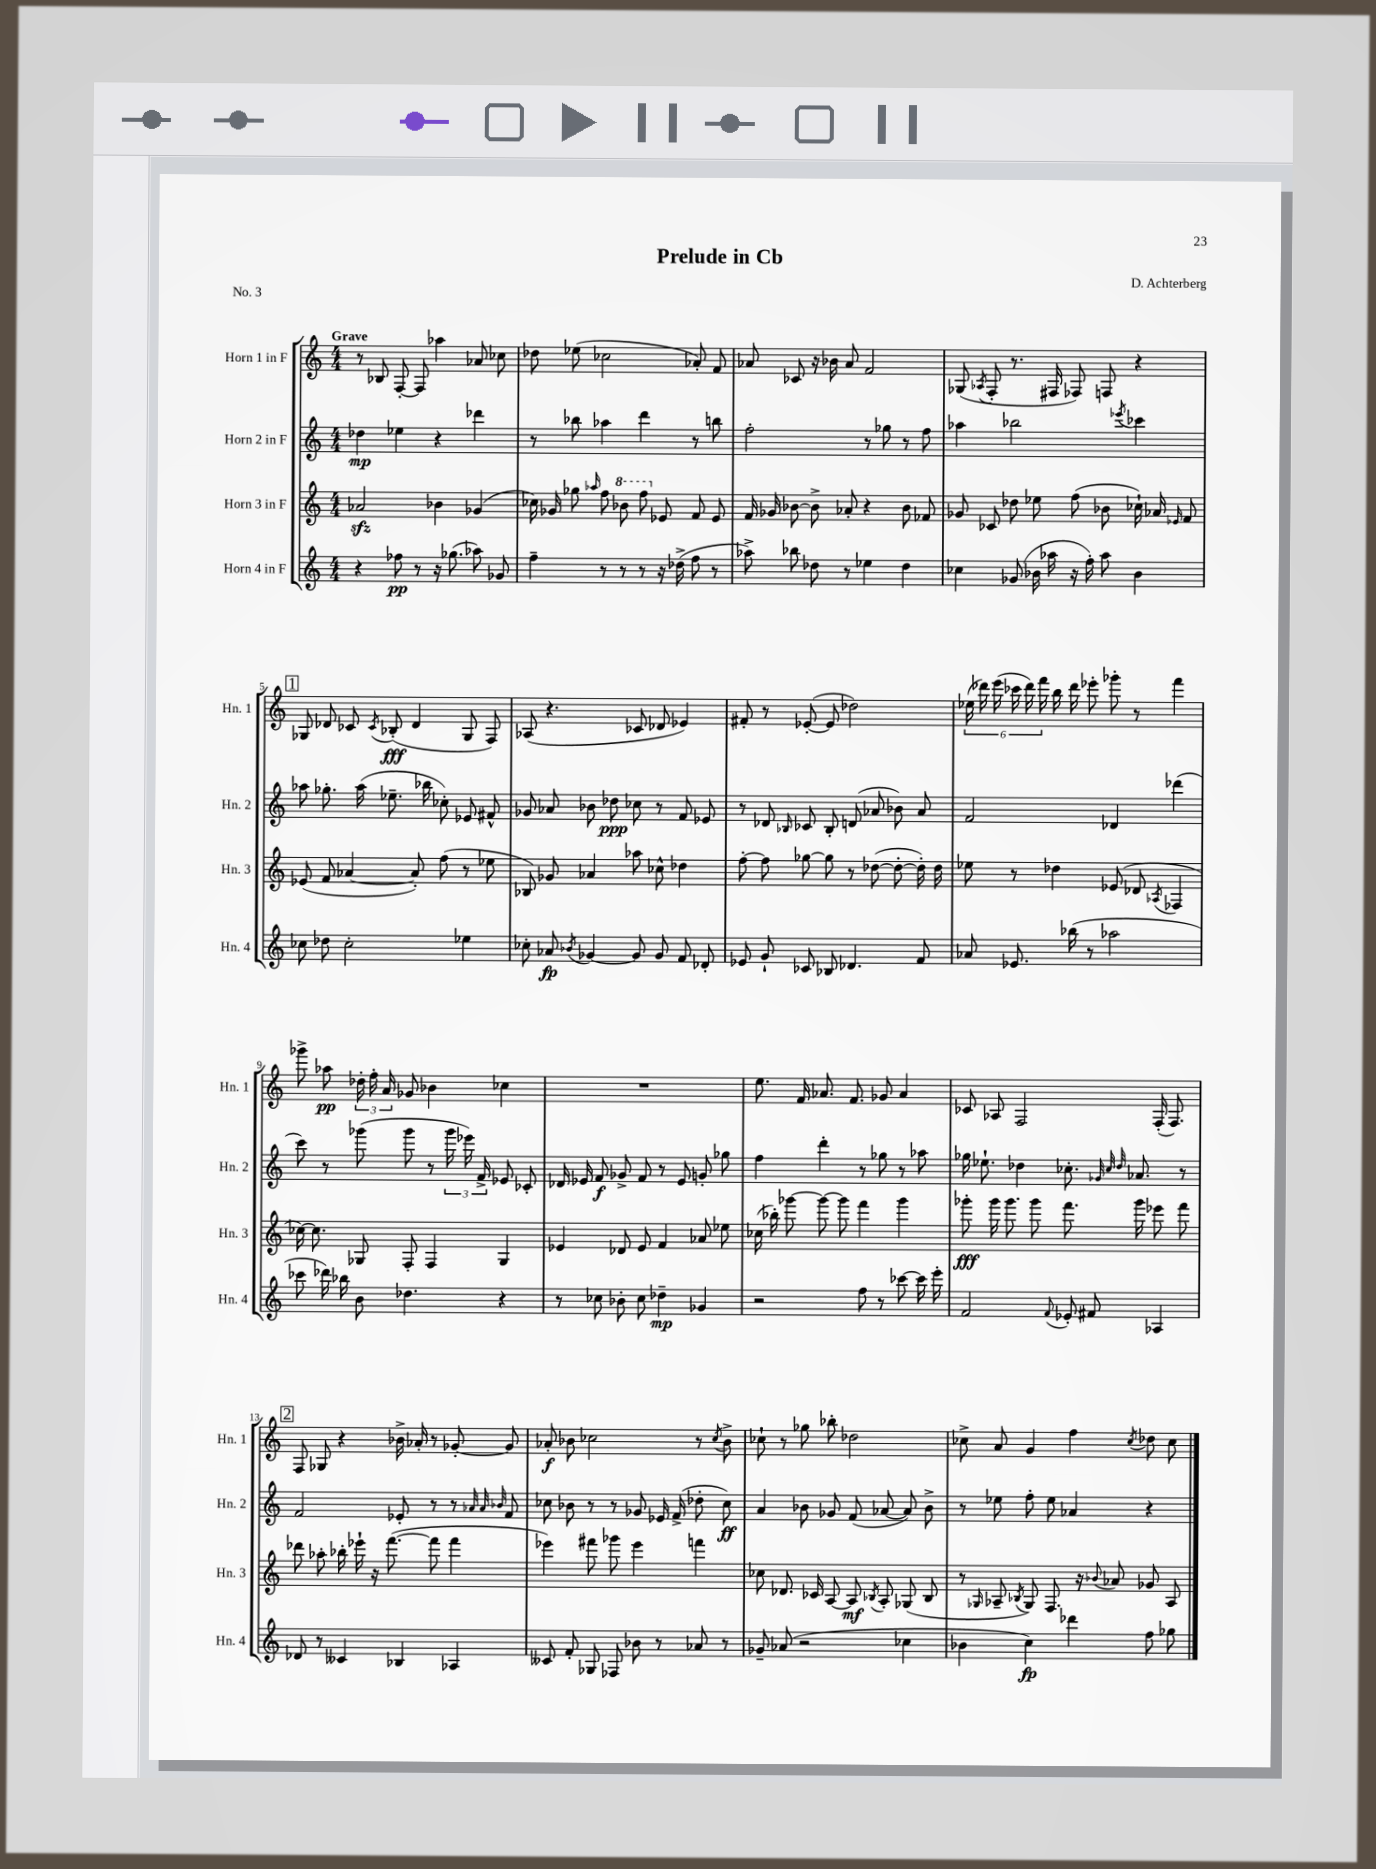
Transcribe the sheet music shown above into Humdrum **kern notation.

**kern	**kern	**kern	**kern
*staff4	*staff3	*staff2	*staff1
*clefG2	*clefG2	*clefG2	*clefG2
*k[]	*k[]	*k[]	*k[]
*M4/4	*M4/4	*M4/4	*M4/4
4r	2a-/	4dd-\	8r
.	.	.	8B-/
8ff-\	.	4ee-\	[8F'/
8r	.	.	8F/]
16r	4b-\	4r	4aa-\
(8.gg-\	.	.	.
8aa-\)	(4g-/	4ddd-\	8a-/
8g-/	.	.	8cc-\
=	=	=	=
4ff~\	16cc-\)	8r	8dd-\
.	16g-/	.	.
.	8gg-\	8bb-\	(8ee-\
.	16qqaa-/	.	.
8r	8ff\	4aa-\	2cc-\
8r	8bb-\	.	.
8r	8fff\	4ddd\	.
16r	8e-/	.	.
(16dd-^\	.	.	.
8ff\	8f/	8r	8a-'/)
8r	8e-/	8bb\	8f/
=	=	=	=
8aa-^\)	16f/	2ff'\	8a-/
.	16g-/	.	.
8bb-\	[8b-\	.	8c-/
8dd-\	8b-^\]	.	16r
.	.	.	16b-\
8r	8a-'/	.	8a-/
4ee-\	4r	8r	2f/
.	.	8gg-\	.
4dd-\	8b-\	8r	.
.	8f-/	8ff\	.
=	=	=	=
4cc-\	8g-/	4aa-\	(8G-/
.	.	.	8qA-/
.	8c-/	.	8F'/
(8g-/	8dd-\	2bb-\	8.r
16b-\	8ee-\	.	.
16aa-\	.	.	16F#/
16r	(8ff\	.	8F-/)
16ff'\)	.	.	.
8aa-\	8b-\	.	8F/
.	.	8qeee-/	.
4b-\	16cc-`\)	4ccc-\	4r
.	16a-/	.	.
.	16qqe-/	.	.
.	8f/	.	.
=	=	=	=
8cc-\	(8e-/	8aa-\	8G-/
8dd-\	8f/	8.gg-'\	8d-/
2cc-'\	[4a-/	.	8c-/
.	.	(16aa-\	.
.	.	.	8qc-/
.	.	8.ee-~\	(8B-'/
.	8a-'/])	.	4d-/
.	.	16bb-\	.
.	(8ff\	8cc-'\)	.
4ee-\	8r	8e-/	8G-/
.	8ee-\	8f#^^/	8F/)
=	=	=	=
8cc-'\	8B-/)	8g-/	(8A-/
8a-/	8g-/	8a-/	4.r
8qb-/	.	.	.
[4g-/	4a-/	8b-\	.
.	.	8dd-\	.
8g-/]	8aa-\	8cc-\	8c-/
8g-/	8cc-^^\	8r	8d-/
8f/	4dd-\	8f/	4e-/)
8d-'/	.	8e-/	.
=	=	=	=
8e-/	[8ff'\	8r	8f#'/
8g`/	8ff\]	8d-/	8r
.	.	16qqB-/	.
8c-/	[8gg-\	8c-/	([8e-'/
8B-/	8gg-\]	8B-'/	8e-/]
4.d-/	8r	(8d/	2dd-\)
.	([8dd-\	8a-/	.
.	8dd-'\_	8b-\)	.
8f/	16dd-'\])	8a-/	.
.	16dd-\	.	.
=	=	=	=
8a-/	8ee-\	2f/	(24ee-\
.	.	.	24ddd-\)
.	.	.	(24eee\
8.e-/	8r	.	24ccc-\
.	.	.	24ddd-\)
.	.	.	24fff\
.	4dd-\	.	16bb\
(16bb-\	.	.	16ddd-\
8r	.	.	8eee-'\
2aa-\	(8e-/	4d-/	8ggg-'\
.	8d-/	.	8r
.	8qA-/	.	.
.	4F-/	(4ddd-\	4fff\
=	=	=	=
8ccc-\	[16cc-\)	8ccc\)	8ggg-^\
.	8.cc-\]	.	.
16ddd-\)	.	8r	8aa-\
16bb-\	.	.	.
8b\	8G-/	(8ggg-\	24dd-'\
.	.	.	24ff'\
.	.	.	24a/
4.dd-\	8F'/	8ggg-\	8g-/
.	4F/	8r	4b-\
.	.	24ggg-\	.
.	.	24eee-\)	.
.	.	24f^/	.
4r	4G-/	8e-/	4cc-\
.	.	8c-'/	.
=	=	=	=
8r	4e-/	16d-/	1r
.	.	16e-/	.
8cc-\	.	8f/	.
8b-'\	8d-/	8g-^/	.
8cc-\	8e-/	8f/	.
4dd-~\	4f/	8r	.
.	.	8e-/	.
4g-/	8a-/	8g'/	.
.	8ee-\	8gg-\	.
=	=	=	=
2r	(16cc-\	4ff\	8.ee\
.	16bb-'\)	.	.
.	[8ggg-\	.	.
.	.	.	16f/
.	8ggg-\_	4ddd'\	8.a-/
.	8ggg-\]	.	.
.	.	.	8.f/
8ff\	4fff\	8r	.
8r	.	8gg-\	8g-/
[8ccc-\	4ggg-\	8r	4a-/
16ccc-\]	.	8aa-\	.
16eee'\	.	.	.
=	=	=	=
2f/	8ggg-'\	16gg-\	8c-/
.	.	8.ee-`\	.
.	16ggg-\	.	8A-/
.	8.ggg-\	.	.
.	.	4dd-\	2F/
.	8ggg-\	.	.
8qqf/	.	.	.
8e-'/	8.fff\	8.cc-'\	.
8f#/	.	.	.
.	.	32qqg-/	.
.	.	32qqcc-/	.
.	.	32qqdd-/	.
.	16ggg-\	8.a-/	.
4A-/	8eee-\	.	(16F'/
.	.	.	8.F/)
.	8fff\	8r	.
=	=	=	=
8d-/	8ddd-\	2f/	8F/
8r	8aa-'\	.	8G-/
4c--/	16bb-'\	.	4r
.	16eee-`\	.	.
.	16r	.	.
.	([8.fff\	.	.
4B-/	.	8e-'/	16b-^\
.	.	.	16a-'/
.	8fff\]	8r	8r
4A-/	4fff\	8r	[8g-'/
.	.	32qqa-/	.
.	.	32qqa-/	.
.	.	32qqb-/	.
.	.	8f/	8g-/]
=	=	=	=
8c--/	4eee-\)	8cc-\	8a-'/
8f'/	.	8b-\	8b-\
8G-/	8fff#\	8r	2cc-\
8F-/	8ggg-\	8r	.
8b-\	4eee-\	8g-/	.
8r	.	16e-/	.
.	.	(16f^/	.
8a-/	4fff\	8dd-'\	8r
.	.	.	8qcc-/
8r	.	8cc-\)	8b-^\
=	=	=	=
8g-~/	8cc-\	4a/	8cc-`\
(8a-/	8.d-/	.	8r
2r	.	8b-\	8gg-\
.	16c-/	.	.
.	[8A/	8g-/	8bb-'\
.	8A/]	(8f/	2dd-\
.	8qB-/	.	.
.	8A'/	[8a-/	.
4cc-\	(8G-/	8a-/])	.
.	8B-/	8b-^\	.
=	=	=	=
4b-\	8r	8r	8cc-^\
.	16qqG-/	.	.
.	8A-~/	8ee-\	8a/
.	8qB-/	.	.
4cc\)	8G-/)	8ff'\	4g/
.	8.F/	8ee-\	.
4ddd-\	.	4a-/	4ff\
.	16r	.	.
.	8qqb-/	.	.
.	8a-/	.	.
.	.	.	8qcc-/
8ff\	8g-/	4r	8dd-\
8gg-\	8A-/	.	8cc-\
==	==	==	==
*-	*-	*-	*-
